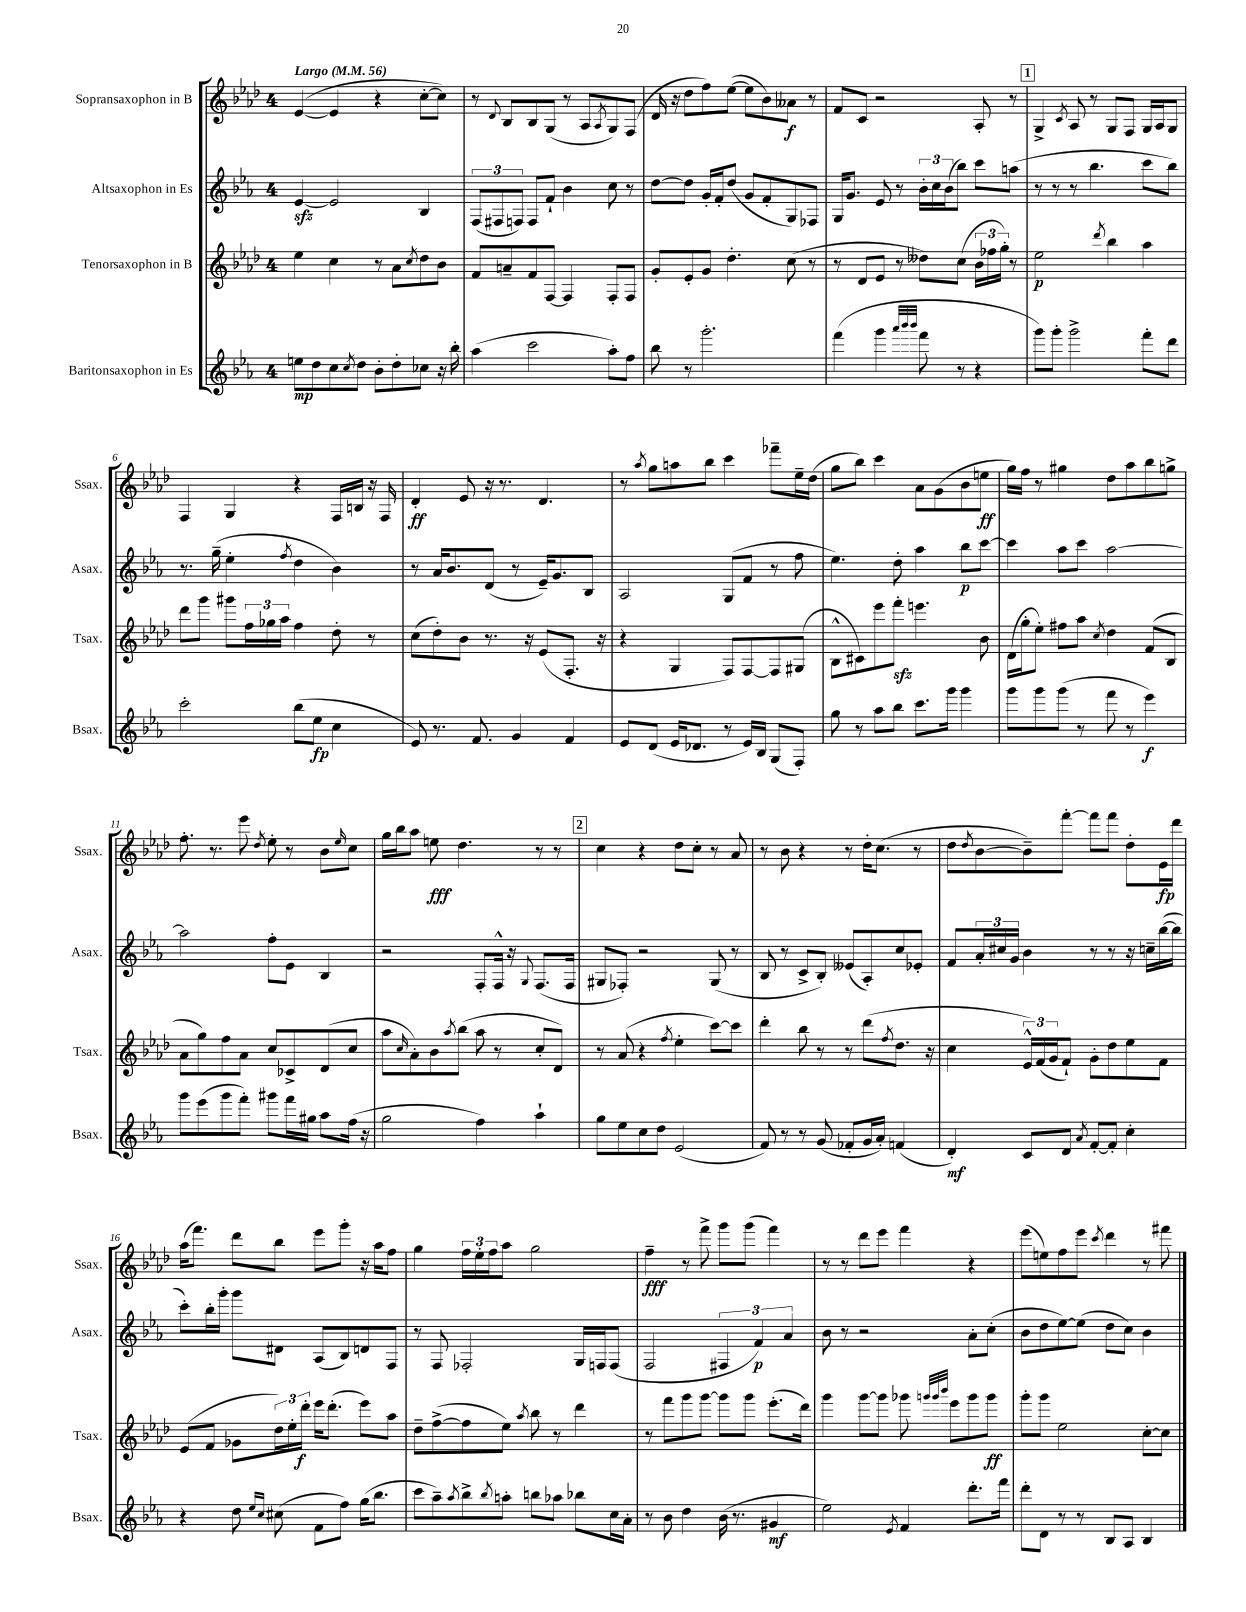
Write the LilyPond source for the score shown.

<<
\new StaffGroup <<
\new Staff = "s0" \with { instrumentName = "Sopransaxophon in B" shortInstrumentName = "Ssax." } {
    \clef treble \key aes \major \once \override Staff.TimeSignature.style = #'single-digit \time 4/4 \tempo "Largo" 4 = 56
    ees'4~( ees'4 r4 c''8~-. c''8) |
    r8 \appoggiatura { des'8 } bes8 bes8 g8( r8 aes8 \acciaccatura { aes8 } g8) f8( |
    des'16 r16 des''8 f''8) ees''8~( ees''8 bes'8) aeses'8\f r8 |
    f'8 c'8 r2 aes8-. r8 |
    \mark \markup { \box "1" } g4-> \acciaccatura { c'8 } aes8 r8 g8 f8 g16 aes16 g8 |
    f4 g4 r4 f16 b16 r16 f16 |
    des'4-.\ff ees'8 r16 r8. des'4. |
    r8 \acciaccatura { aes''8 } g''8 a''8 bes''8 c'''4 fes'''8-- ees''16-- des''16( |
    g''8 bes''8) c'''4 aes'8 g'8( bes'8 e''8\ff |
    g''16) f''16 r8 gis''4 des''8 aes''8 bes''8 g''8-> |
    f''8.-. r8. ees'''8 \acciaccatura { des''8 } ees''8-. r8 bes'8 \grace { ees''16 } c''8 |
    g''16 bes''16 aes''8 e''8\fff des''4. r8 r8 |
    \mark \markup { \box "2" } c''4 r4 des''8 c''8-. r8 aes'8 |
    r8 bes'8 r4 r8 des''16-. c''8.( r8 |
    des''8 \acciaccatura { des''8 } bes'8~ bes'8--) f'''8~-. f'''8 f'''8 des''8-. ees'16\fp des'''16 |
    aes''16( f'''8.) des'''8 bes''8 ees'''8 g'''8-. r16 aes''16 f''8 |
    g''4 \tuplet 3/2 { f''16 ees''16-. f''16 } aes''8 g''2 |
    f''4--\fff r8 f'''8-> g'''8 g'''8( f'''4) |
    r8 r8 des'''8 ees'''8 f'''4 r4 |
    ees'''8( e''8) f''8 ees'''8 \acciaccatura { c'''8 } des'''4 r8 fis'''8 \bar "|." |
}
\new Staff = "s1" \with { instrumentName = "Altsaxophon in Es" shortInstrumentName = "Asax." } {
    \clef treble \key ees \major \once \override Staff.TimeSignature.style = #'single-digit \time 4/4
    ees'4~\sfz ees'2 bes4 |
    \tuplet 3/2 { f8( fis8 f8) } f8 f'8-! bes'4 c''8 r8 |
    d''8~ d''8 g'16-. f'16-. d''8( g'8 f'8-. g8) fes8 |
    g16 g'8. ees'8 r8 \tuplet 3/2 { bes'16-. c''16 bes'16( } bes''8) c'''8 a''8( |
    \mark \markup { \box "1" } r8 r8 r8 bes''4. c'''8 bes''8) |
    r8. g''16--( ees''4-. \acciaccatura { f''8 } d''4 bes'4) |
    r8 aes'16 bes'8. d'8( r8 ees'16--) g'8. bes8 |
    aes2 g8( f'8 r8 f''8 |
    ees''4.) d''8-. aes''4 bes''8\p c'''8~ |
    c'''4 aes''8 c'''8 aes''2~ |
    aes''2 f''8-. ees'8 bes4 |
    r2 f8-. f16-^ r16 \appoggiatura { g8 } f8.( f16 |
    \mark \markup { \box "2" } gis8 fes8-.) r2 gis8( r8 |
    bes8 r8 c'8-> bes8-.) eeses'8( aes8-.) c''8 ees'8-. |
    f'8 \tuplet 3/2 { aes'16-. cis''16 g'16 } bes'4 r8 r8 r16 c''16-- bes''16~( bes''16 |
    c'''8-.) bes''16-. g'''16-. g'''8 dis'8 aes8( bes8) d'8 f8 |
    r8 f8 fes2-. g16 f16 f8( |
    f2 \tuplet 3/2 { fis4 f'4\p) aes'4 } |
    bes'8 r8 r2 aes'8-. c''8-.( |
    bes'8 d''8 ees''8~) ees''8( d''8 c''8) bes'4 \bar "|." |
}
\new Staff = "s2" \with { instrumentName = "Tenorsaxophon in B" shortInstrumentName = "Tsax." } {
    \clef treble \key aes \major \once \override Staff.TimeSignature.style = #'single-digit \time 4/4
    ees''4 c''4 r8 aes'8 \acciaccatura { c''8 } des''8 bes'8 |
    f'8 a'8-- f'8 f8~ f4 f8-. f8 |
    g'8-. ees'8-. g'8 des''4.-. c''8( r8 |
    r8 des'8 ees'8 r8 deses''8) c''8( \tuplet 3/2 { bes'16 fes''16 g''16-.) } r8 |
    \mark \markup { \box "1" } ees''2\p \acciaccatura { des'''8 } bes''4 aes''4 |
    des'''8 g'''8 gis'''8 \tuplet 3/2 { f''16 ges''16 aes''16 } f''4 des''8-. r8 |
    c''8( des''8-.) bes'8 r8. r16 ees'8( f8.-. r16 |
    r4 g4 f8) f8~ f8 gis8( |
    bes8-^ cis'8) ees'''8 f'''8-.\sfz e'''4. bes'8 |
    des'16( g''16-. ees''8-.) fis''8 aes''8 \acciaccatura { c''8 } des''4 f'8( bes8 |
    aes'8 g''8) f''8 aes'8 c''8 ces'8-> des'8( c''8 |
    aes''8 \grace { c''16 } aes'8-.) bes'8 \acciaccatura { aes''8 } bes''8( aes''8 r8 c''8-. des'8) |
    \mark \markup { \box "2" } r8 aes'8( r4 \acciaccatura { f''8 } ees''4-. c'''8~) c'''8 |
    des'''4-. bes''8 r8 r8 des'''8( \acciaccatura { f''8 } des''8. r16 |
    c''4 \tuplet 3/2 { ees'16-^) f'16( g'16 } f'8-!) g'8-. des''8 ees''8 f'8 |
    ees'8( f'8 ges'8 \tuplet 3/2 { des''16) ees''16-. des'''16-.\f } ees'''16 des'''8.-.( ees'''8) aes''8 |
    des''8-- f''8~->( f''8 ees''8) \acciaccatura { aes''8 } bes''8 r8 des'''4 |
    r8 f'''8 g'''8 g'''8~ g'''8 g'''8 ees'''8.-.( des'''16) |
    g'''4 g'''8~ g'''8 ges'''8 \grace { g'''32 g'''32 bes'''32 } ees'''8 g'''8 g'''8\ff |
    g'''8-. g'''8 ees''2 c''8~-. c''8 \bar "|." |
}
\new Staff = "s3" \with { instrumentName = "Baritonsaxophon in Es" shortInstrumentName = "Bsax." } {
    \clef treble \key ees \major \once \override Staff.TimeSignature.style = #'single-digit \time 4/4
    e''8\mp d''8 c''8 \acciaccatura { c''8 } d''8 bes'8-. d''8-. ces''8 r16 bes''16-. |
    aes''4( c'''2 aes''8-.) f''8 |
    bes''8 r8 g'''2.-. |
    f'''4( g'''4 \grace { aes'''32 bes'''32 bes'''32 } f'''8 r8 r4 |
    \mark \markup { \box "1" } g'''8) g'''8-. g'''2-> f'''8-. d'''8 |
    c'''2-. bes''8( ees''8\fp c''4 |
    ees'8) r8. f'8. g'4 f'4 |
    ees'8 d'8( ees'16 des'8. r8 ees'16) bes16 g8( f8-.) |
    g''8 r8 aes''8 bes''8 c'''8. g'''16 g'''4 |
    g'''8 g'''8 g'''8( r8 f'''8 r8 ees'''4\f) |
    g'''8 ees'''8( g'''8 f'''8-.) gis'''8 f'''16 gis''16 aes''8 f''16( r16 |
    g''2 f''4) aes''4-! |
    \mark \markup { \box "2" } g''8 ees''8 c''8 d''8 ees'2( |
    f'8) r8 r8 g'8( fes'8-. g'16 aes'16-.) f'4( |
    d'4-.\mf) c'8 d'8 \acciaccatura { aes'8 } f'8~-. f'8-. c''4-. |
    r4 d''8 \grace { ees''16 c''16 } cis''8( f'8 f''8) g''16( bes''8. |
    c'''8 aes''8--) \acciaccatura { aes''8 } bes''8-> \acciaccatura { bes''8 } a''8-. b''8 aes''8 bes''8 c''16 aes'16-. |
    r8 bes'8 d''4 bes'16( r8. gis'4\mf |
    ees''2) \acciaccatura { ees'8 } f'4 d'''8.-. f'''16 |
    d'''8-. d'8 r8 r8 bes8 aes8 bes4 \bar "|." |
}
>>
>>
